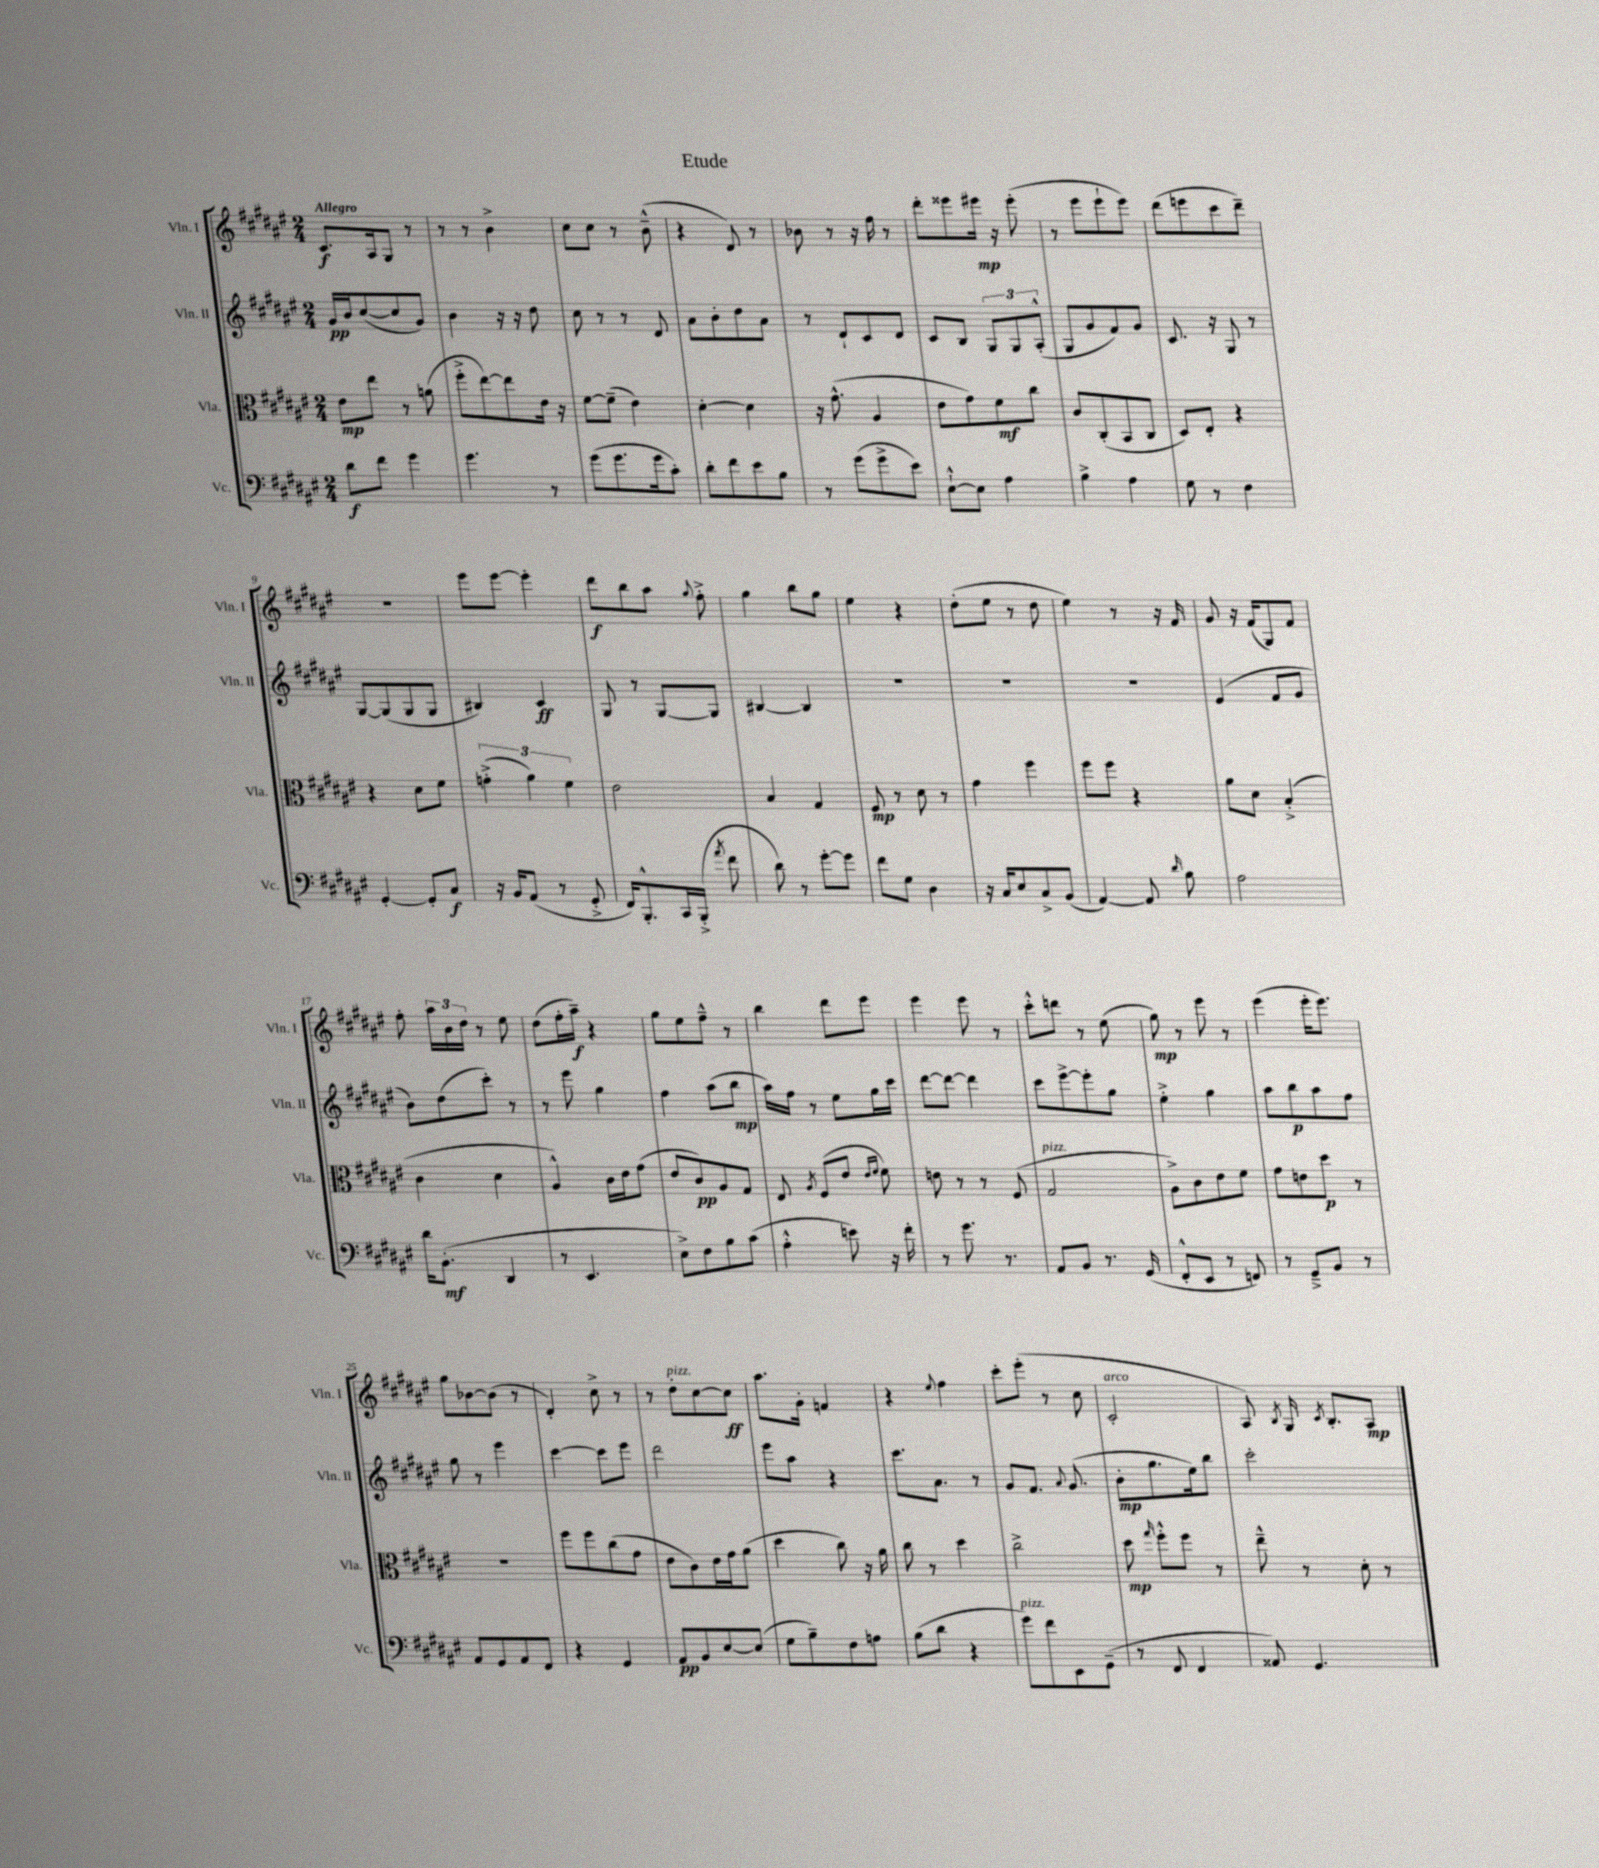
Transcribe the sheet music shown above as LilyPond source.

\header { title = "Etude" }
<<
\new StaffGroup <<
\new Staff = "s0" \with { instrumentName = "Vln. I" shortInstrumentName = "Vln. I" } {
    \clef treble \key fis \major \numericTimeSignature \time 2/4 \tempo "Allegro"
    \autoBeamOff cis'8.[\f ais16 gis8] r8 |
    r8 r8 b'4-> |
    cis''8[ cis''8] r8 b'8---^( |
    r4 dis'8) r8 |
    bes'8 r8 r16 fis''16 r8 |
    dis'''8[-. eisis'''8 eis'''16]\mp r16 eis'''8-.( |
    r8 eis'''8[ eis'''8-! eis'''8]) |
    dis'''8[( e'''8 cis'''8 dis'''8]--) |
    R2 |
    eis'''8[ eis'''8]~ eis'''4-. |
    dis'''8[\f b''8 ais''8] \appoggiatura { gis''8 } fis''8-.-> |
    gis''4 b''8[ gis''8] |
    eis''4 r4 |
    dis''8[-.( eis''8] r8 dis''8 |
    eis''4) r8 r16 fis'16 |
    gis'8 r16 fis'16[( gis8) fis'8] |
    fis''8-. \tuplet 3/2 { ais''16[ b'16 dis''16] } r8 eis''8 |
    dis''8[( fis''16-. ais''16]--\f) r4 |
    gis''8[ eis''8 fis''8]---^ r8 |
    b''4 dis'''8[ eis'''8] |
    eis'''4 eis'''8 r8 |
    cis'''8[-.-^ d'''8] r8 eis''8( |
    gis''8\mp) r8 eis'''8 r8 |
    eis'''4( eis'''16[-. eis'''8.]) |
    gis''8[ bes'8~ bes'8]( r8 |
    dis'4-.) cis''8-> r8 |
    r8 dis''8[-.^\markup { \italic "pizz." } cis''8~ cis''8]\ff |
    ais''8.[ gis'16]-. f'4 |
    r4 \appoggiatura { eis''8 } fis''4 |
    cis'''8[-. eis'''8]-.( r8 cis''8 |
    cis'2-.^\markup { \italic "arco" } |
    ais8) \acciaccatura { b8 } gis16 \acciaccatura { cis'8 } b8.[-. ais8]\mp \bar "|." |
}
\new Staff = "s1" \with { instrumentName = "Vln. II" shortInstrumentName = "Vln. II" } {
    \clef treble \key fis \major \numericTimeSignature \time 2/4
    \autoBeamOff gis'16[\pp b'16 cis''8~( cis''8 gis'8]) |
    b'4 r16 r16 dis''8 |
    cis''8 r8 r8 dis'8 |
    ais'8[ b'8-. dis''8 ais'8] |
    r8 dis'8[-! cis'8 dis'8] |
    cis'8[ b8] \tuplet 3/2 { gis8[ gis8 ais8]-.-^( } |
    gis8[ gis'8 fis'8) gis'8] |
    cis'8. r16 gis8 r8 |
    gis8[~ gis8( gis8 gis8] |
    bis4) cis'4\ff |
    gis8 r8 gis8[~ gis8] |
    bis4~ bis4 |
    R2 |
    R2 |
    R2 |
    eis'4( fis'8[ gis'8] |
    b'8[) dis''8( cis'''8]-.) r8 |
    r8 eis'''8 gis''4 |
    fis''4 ais''8[( b''8]\mp |
    ais''16[) fis''16] r8 eis''8[ gis''16 cis'''16] |
    dis'''8[~ dis'''8]~ dis'''4 |
    cis'''8[ eis'''8~-> eis'''8-. gis''8] |
    eis''4-.-> gis''4 |
    ais''8[ b''8\p ais''8 fis''8] |
    gis''8 r8 eis'''4 |
    cis'''4~ cis'''8[ eis'''8] |
    dis'''2 |
    eis'''8[ ais''8] r4 |
    cis'''8.[ ais'8.] r8 |
    gis'8[ fis'8.] \appoggiatura { ais'8 } gis'8.( |
    b'8[-.\mp gis''8. eis''16) b''8] |
    cis'''2-. \bar "|." |
}
\new Staff = "s2" \with { instrumentName = "Vla." shortInstrumentName = "Vla." } {
    \clef alto \key fis \major \numericTimeSignature \time 2/4
    \autoBeamOff eis'8[\mp eis''8] r8 a'8( |
    fis''8[-.-> eis''8~) eis''8 eis'16] r16 |
    fis'8[~ fis'8]--( eis'4) |
    dis'4~-. dis'4 |
    r16 gis'8.-^( ais4 |
    eis'8[ gis'8) fis'8\mf cis''8] |
    cis'8[ cis8-.( b,8 cis8] |
    dis8[) eis8]-. r4 |
    r4 dis'8[ fis'8] |
    \tuplet 3/2 { g'4-.->( ais'4) fis'4 } |
    eis'2 |
    b4 gis4 |
    fis8\mp r8 dis'8 r8 |
    gis'4 fis''4 |
    fis''8[ fis''8] r4 |
    ais'8[ dis'8] b4-.->( |
    cis'4 dis'4 |
    ais4-^) cis'16[ eis'16 gis'8]( |
    eis'8[ cis'8\pp) ais8 gis8] |
    eis8 \acciaccatura { ais8 } fis8[( eis'8] \grace { eis'16[ fis'16] } fis'8) |
    e'8 r8 r8 fis8( |
    gis2^\markup { \italic "pizz." } |
    ais8[->) cis'8 eis'8 fis'8] |
    gis'8[ e'8 dis''8]\p r8 |
    R2 |
    fis''8[ fis''8 cis''8( gis'8] |
    eis'8[ cis'8) eis'16 gis'16 ais'8]( |
    dis''4 cis''8) r16 ais'16 |
    cis''8 r8 dis''4 |
    cis''2-> |
    dis''8\mp \grace { gis''16 } fis''8[-.-^ fis''8] r8 |
    eis''8---^ r8 dis'8-. r8 \bar "|." |
}
\new Staff = "s3" \with { instrumentName = "Vc." shortInstrumentName = "Vc." } {
    \clef bass \key fis \major \numericTimeSignature \time 2/4
    \autoBeamOff dis'8[\f fis'8] gis'4 |
    gis'4. r8 |
    gis'8[( gis'8. gis'16 cis'8]-.) |
    dis'8[-. fis'8 eis'8 b8] |
    r8 gis'8[( gis'8-> eis'8]) |
    eis8[~-!-^ eis8] ais4 |
    b4-> ais4 |
    gis8 r8 fis4 |
    gis,4~-. gis,8[-. cis8]\f |
    r16 b,16[ ais,8]( r8 gis,8-.-> |
    fis,16[) b,,8.-.-^ cis,16 b,,16]-.->( \acciaccatura { ais'8 } fis'8 |
    dis'8) r8 gis'8[~-. gis'8] |
    fis'8[ gis8] dis4 |
    r16 cis16[ eis8 cis8-> b,8]( |
    ais,4~) ais,8 \grace { dis'16 } b8 |
    ais2 |
    dis'16[ b,8.]-.\mf( dis,4 |
    r8 eis,4. |
    eis8[->) fis8 b8 cis'8]( |
    ais4-.-^ e'8) r16 fis'16-. |
    r8 gis'8. r8. |
    ais,8[ b,8] r8. gis,16( |
    fis,8[-.-^ eis,8] r8 f,8) |
    r8 gis,8[---> b,8] r8 |
    ais,8[ gis,8 ais,8 fis,8] |
    r4 gis,4 |
    ais,8[\pp b,8 eis8~ eis8]( |
    gis8[ b8--) fis8 a8] |
    b8[( dis'8] r4 |
    gis'8[^\markup { \italic "pizz." }) fis'8 eis,8 gis,8]--( |
    r8 fis,8 fis,4 |
    aisis,8) gis,4. \bar "|." |
}
>>
>>
